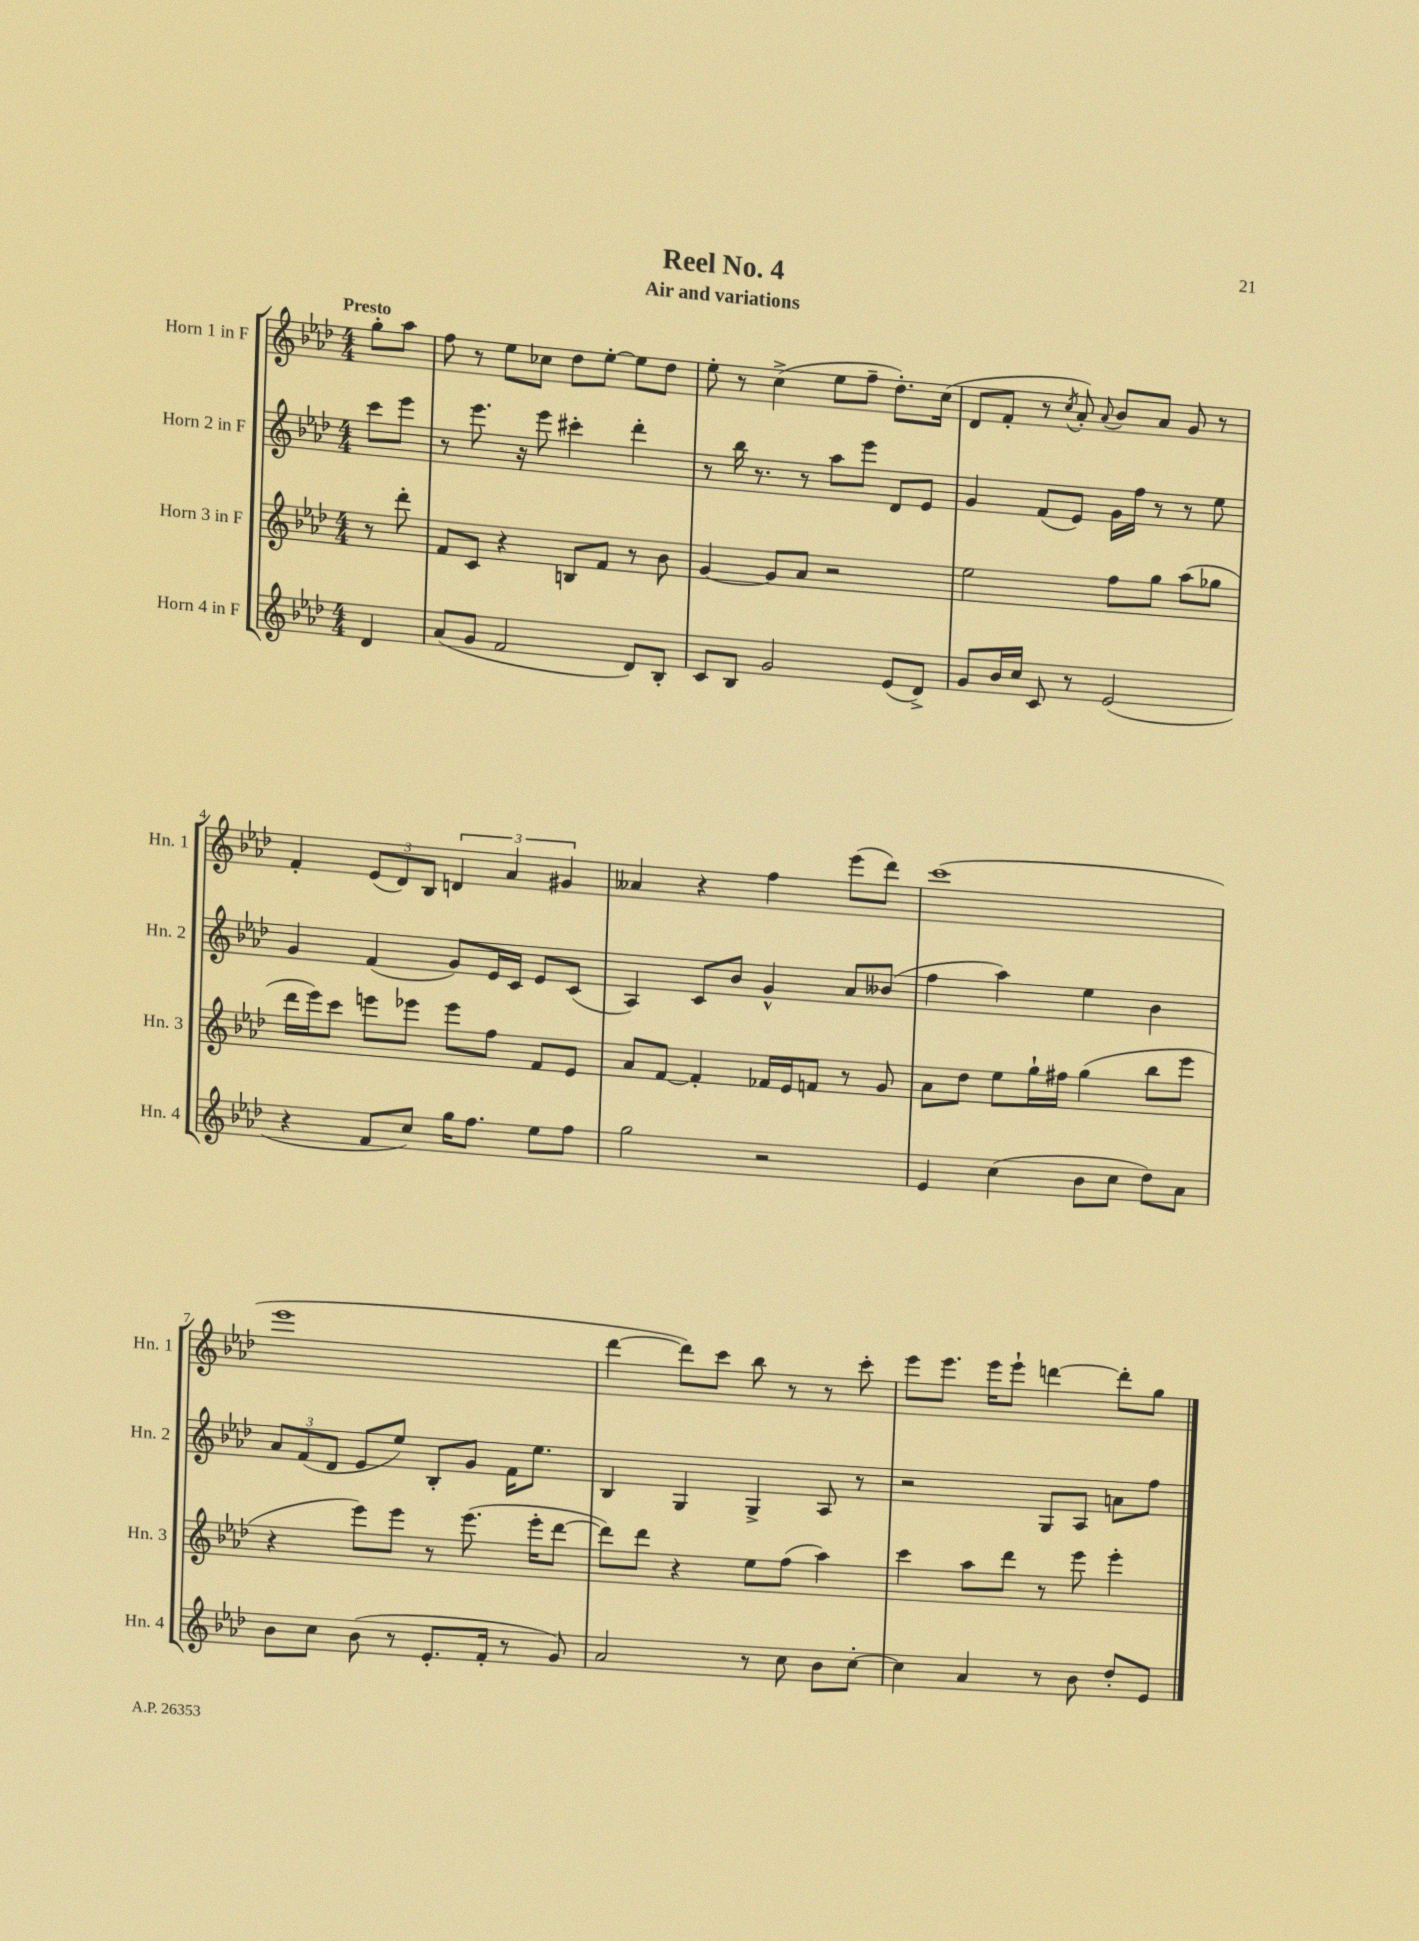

**kern	**kern	**kern	**kern
*staff4	*staff3	*staff2	*staff1
*clefG2	*clefG2	*clefG2	*clefG2
*k[b-e-a-d-]	*k[b-e-a-d-]	*k[b-e-a-d-]	*k[b-e-a-d-]
*M4/4	*M4/4	*M4/4	*M4/4
4d-	8r	8ccc	8gg'
.	8ddd-'	8eee-	8aa-
=	=	=	=
(8a-	8f	8r	8ff
8g	8c	8.eee-	8r
2f	4r	.	8ee-
.	.	16r	.
.	.	8eee-	8cc-
.	8B	4ccc#'	8dd-
.	8f	.	[8ee-'
8d-)	8r	4ddd-'	8ee-]
8B-'	8b-	.	8dd-
=	=	=	=
8c	[4g	8r	8ee-'
8B-	.	16bb-	8r
.	.	8.r	.
2g	8g]	.	(4cc^
.	8a-	8r	.
.	2r	8aa-	8ee-
.	.	8eee-	8ff~
(8e-	.	8d-	8.dd-')
8d-^)	.	8e-	.
.	.	.	(16cc
=	=	=	=
8g	2ee-	4g	8d-
16b-	.	.	8f'
16cc	.	.	.
8c	.	(8f	8r
.	.	.	8qcc
8r	.	8e-)	8a-')
.	.	.	8qqa-
(2e-	8ff	16g	8b-
.	.	16ff	.
.	8gg	8r	8a-
.	(8aa-	8r	8g
.	8gg-	8ee-	8r
=	=	=	=
4r	16ddd-	4g	4f'
.	16eee-)	.	.
.	8ccc	.	.
8f	8eee	(4f	(12e-
.	.	.	12d-)
8cc)	8eee-	.	.
.	.	.	12B-
16gg	8eee-	8g)	6d
8.ff	.	.	.
.	8ff	16e-	.
.	.	.	6a-
.	.	16c	.
8ee-	8f	8e-	.
.	.	.	6g#
8ff	8e-	(8c	.
=	=	=	=
2gg	8a-	4A-)	4a--
.	[8f	.	.
.	4f']	8c	4r
.	.	8b-	.
2r	16f-	4g^^	4ff
.	16e-	.	.
.	8f	.	.
.	8r	8a-	(8eee-
.	8g	(8b--	8ddd-)
=	=	=	=
4e-	8a-	4ff	(1ccc
.	8dd-	.	.
(4cc	8ee-	4aa-)	.
.	16gg`	.	.
.	16ff#	.	.
8b-	(4gg	4ee-	.
8cc	.	.	.
8dd-)	8bb-	4b-	.
8a-	8eee-	.	.
=	=	=	=
8b-	4r	12a-	1eee-
.	.	(12f	.
8cc	.	.	.
.	.	12d-	.
(8b-	8eee-)	8e-	.
8r	8eee-	8ee-)	.
8.e-'	8r	8B-'	.
.	(8.eee-	8g	.
16f'	.	.	.
8r	.	16f	.
.	16eee-'	8.ee-	.
8g)	[8ddd-	.	.
=	=	=	=
2a-	8ddd-])	4B-	[4ddd-
.	8ddd-	.	.
.	4r	4G	8ddd-])
.	.	.	8ccc
8r	8ee-	4G^	8bb-
8cc	(8ff	.	8r
8b-	4aa-)	8A-	8r
[8cc'	.	8r	8ccc'
=	=	=	=
4cc]	4ccc	2r	8eee-
.	.	.	8.eee-
4a-	8aa-	.	.
.	.	.	16eee-
.	8ddd-	.	8eee-`
8r	8r	8G	[4ddd
8b-	8eee-	8A-	.
8dd-'	4eee-'	8a	8ddd']
8e-	.	8ff	8gg
==	==	==	==
*-	*-	*-	*-
